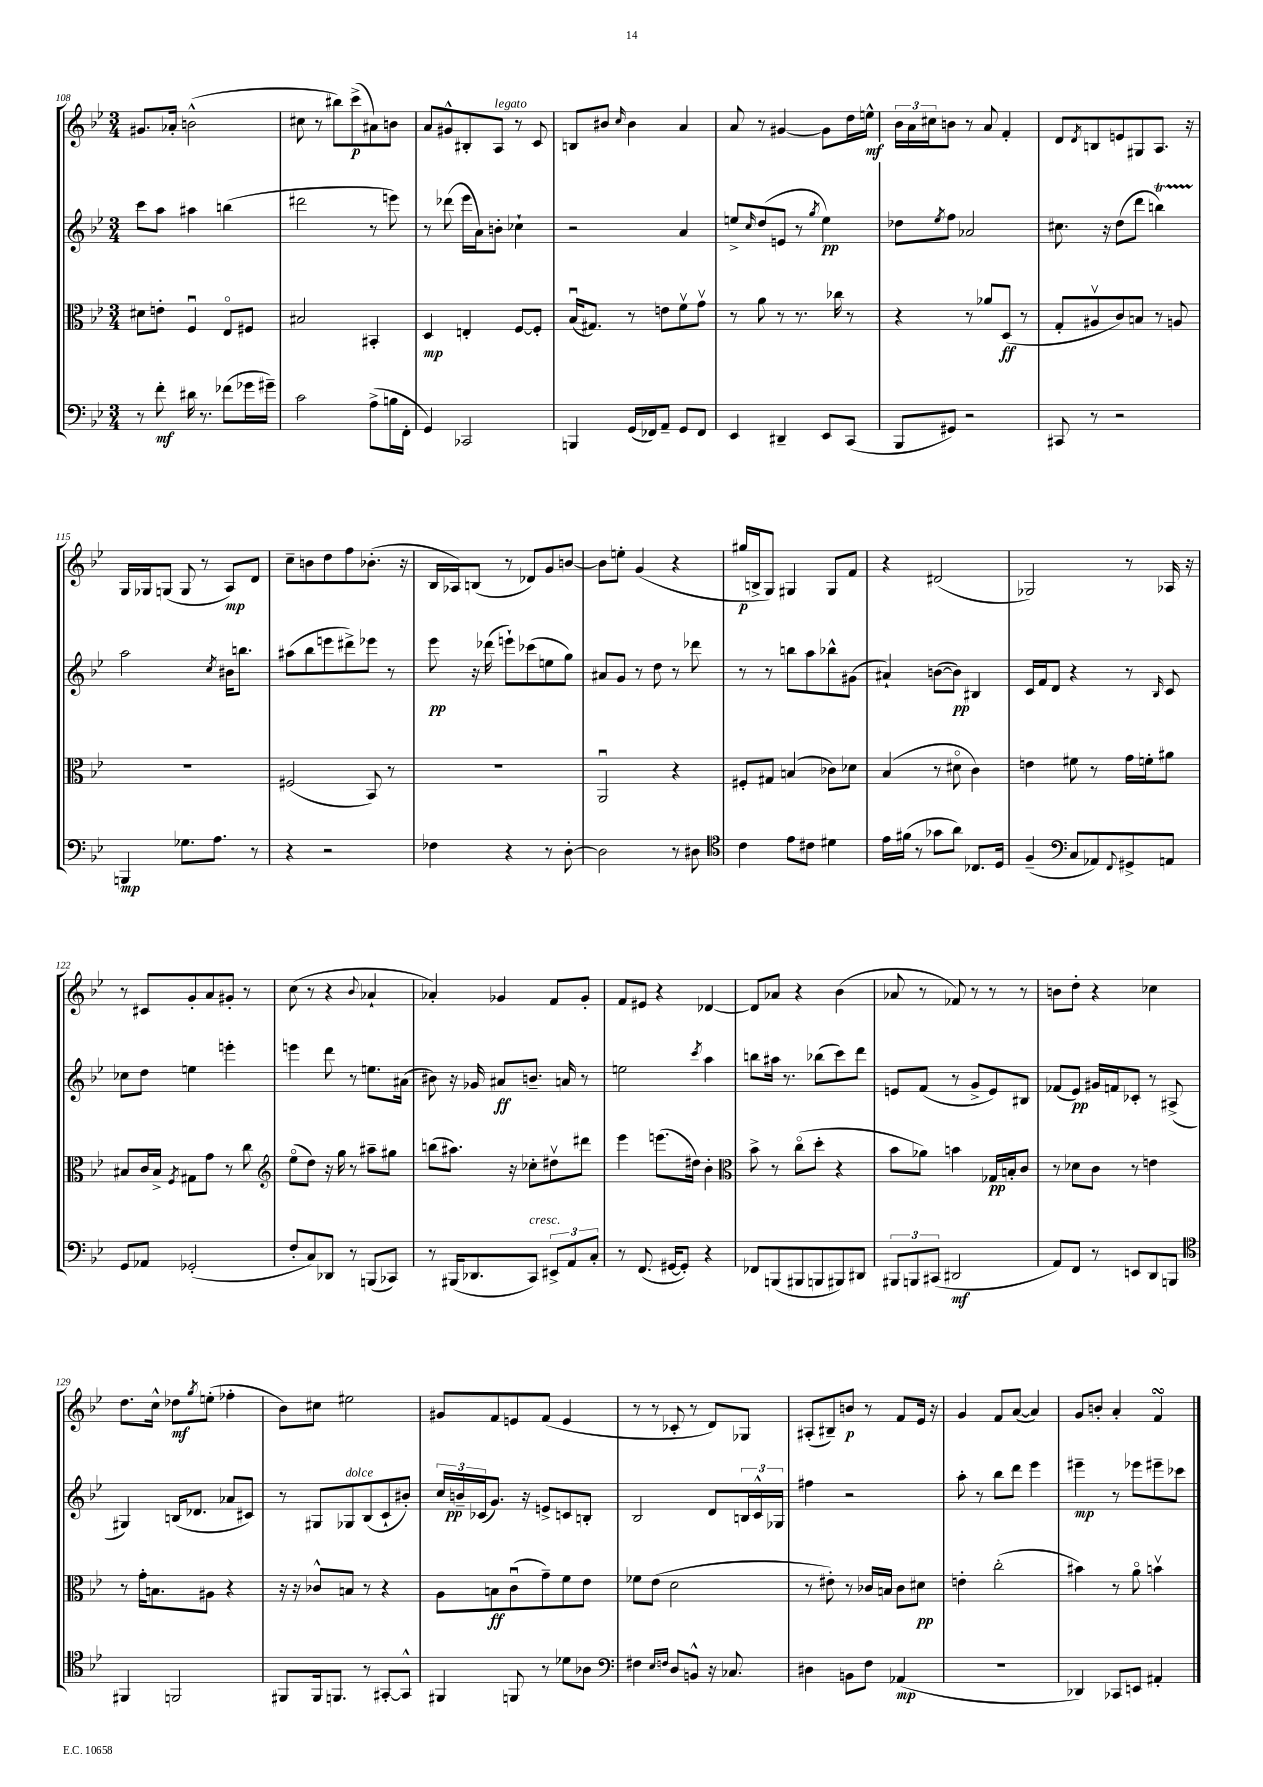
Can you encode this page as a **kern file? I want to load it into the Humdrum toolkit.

**kern	**kern	**kern	**kern
*staff4	*staff3	*staff2	*staff1
*clefF4	*clefC3	*clefG2	*clefG2
*k[b-e-]	*k[b-e-]	*k[b-e-]	*k[b-e-]
*M3/4	*M3/4	*M3/4	*M3/4
8r	8d#	8ccc	8.g#
8f'	8e'	8aa	.
.	.	.	16a-'
16d#	4Fu	4aa#	(2b^^
8.r	.	.	.
(8f-	8E-o	(4bb	.
16g-	8F#	.	.
16g#~)	.	.	.
=	=	=	=
2c	2B#	2ddd#	8cc#
.	.	.	8r
.	.	.	8bb#)
.	.	.	(8ccc^
(8A^	4BB#'	8r	8a#)
16B	.	8eee)	8b
16FF'	.	.	.
=	=	=	=
4GG)	4D	8r	8a
.	.	(8ddd-	8g#^^
2CC-	4E'	16eee-	8B#'
.	.	16a)	.
.	.	8b'	8A
.	[8F	4cc-`	8r
.	8F']	.	8c
=	=	=	=
4BBB	(16B-u	2r	8B
.	8.G#)	.	.
.	.	.	8b#
.	.	.	16qqcc
(16GG	8r	.	4b#
16FF-)	.	.	.
8AA~	8e	.	.
8GG	8fv	4a	4a
8FF-	8gv	.	.
=	=	=	=
4EE-	8r	8ee^	8a
.	.	16qqcc	.
.	8a	(8dd	8r
4DD#~	8r	8e	[4g#
.	8.r	8r	.
.	.	8qgg	.
8EE-	.	4ee)	8g#]
.	16cc-	.	.
(8CC	8r	.	16dd
.	.	.	16ee^^
=	=	=	=
8BBB-	4r	8dd-	24b-
.	.	.	24a
.	.	.	24cc#
.	.	8qee-	.
8GG#)	.	8ff	8b
2r	8r	2a-	8r
.	8a-	.	8a
.	(8D	.	4f'
.	8r	.	.
=	=	=	=
8CC#	8G'	8.cc#	8d
.	.	.	8qd
8r	8A#v	.	8B
.	.	16r	.
2r	8c)	(8dd	8e
.	8B	8ddd	8G#
.	8r	4bb)	8.A
.	8A	.	.
.	.	.	16r
=	=	=	=
4BBB	2.r	2aa	16G
.	.	.	16G-
.	.	.	(8G
8.G-	.	.	8G
.	.	.	8r
8.A	.	.	.
.	.	8qcc	.
.	.	16b#	8A)
.	.	8.bb	.
8r	.	.	8d
=	=	=	=
4r	(2F#	(8aa#	8cc~
.	.	8bb-	8b
2r	.	8eee	8dd
.	.	8ddd#^)	8ff
.	8BB-)	8eee-	(8.b-'
.	8r	8r	.
.	.	.	16r
=	=	=	=
4F-	2.r	8eee-	16B-
.	.	.	16A-)
.	.	16r	(8B
.	.	(16ddd-	.
4r	.	8eee`)	8r
.	.	(8ccc-	8d-)
8r	.	8ee	8g
[8D'	.	8gg)	[8b
=	=	=	=
2D]	2AAu	8a#	8b]
.	.	8g	8ee'
.	.	8r	(4g
.	.	8dd	.
8r	4r	8r	4r
8D#	.	8ddd-	.
=	=	=	=
*clefC4	*	*	*
4c	8F#'	8r	16gg#
.	.	.	16B^
.	8G#	8r	8G)
8e-	(4B	8bb	4G#
8c#	.	8aa	.
4d#	8c-)	8bb-^^	8G#
.	8d-	(8g#	8f
=	=	=	=
16e-	(4B-	4a#`)	4r
(16f#	.	.	.
8r	.	.	.
8g-	8r	([8b	(2d#
8a)	8d#o	8b])	.
8.C-	4c)	4B#	.
16D	.	.	.
=	=	=	=
(4F~	4e	16c	2G-)
.	.	16f	.
.	.	8d	.
*clefF4	*	*	*
8C	8f#	4r	.
8AA-)	8r	.	.
8qqFF	.	.	.
8GG#^	16g	8r	8r
.	16f'	.	.
.	.	16qqB-	.
8AA	8a#	8c	16A-
.	.	.	16r
=	=	=	=
8GG	8B#	8cc-	8r
8AA-	16c	8dd	8c#
.	16B#^	.	.
.	8qF	.	.
(2GG-'	8G#	4ee	8g'
.	8g	.	8a
.	8r	4eee'	8g#'
.	8cc	.	8r
=	=	=	=
*	*clefG2	*	*
8F'	(8ee-o	4eee	(8cc
8C)	8dd)	.	8r
8DD-	16r	8ddd	4r
.	16gg	.	.
8r	8r	8r	.
.	.	.	8qqb-
(8BBB	8aa#~	8.ee	4a-`
8CC-)	8gg#	.	.
.	.	(16a#	.
=	=	=	=
8r	(8bb	8b#)	4a-')
(16BBB#	8.aa#)	16r	.
8.DD-	.	16g-	.
.	.	8a#	4g-
.	16r	.	.
8CC)	8cc-'	8.b~	.
12EE#^	8dd#v	.	8f
.	.	16a	.
12AA	.	.	.
.	8ddd#	8r	8g-'
12C'	.	.	.
=	=	=	=
8r	4eee-	2ee	8f
(8.FF	.	.	8e#
.	(8.eee	.	4r
[16GG#	.	.	.
8GG#'])	.	.	.
.	16dd#)	.	.
.	.	8qccc	.
4r	4b-'	4aa	[4d-
=	=	=	=
*	*clefC3	*	*
8FF-	8b-^	8bb	8d-]
(8BBB	8r	16aa#	8a-
.	.	8.r	.
8BBB#	(8cco	.	4r
8BBB	8dd'	(8bb-	.
8BBB#)	4r	8ccc)	(4b-
8DD#	.	8ddd	.
=	=	=	=
12BBB#	8b-	8e	8a-
12BBB	.	.	.
.	8a-)	(8f	8r
(12CC#	.	.	.
2DD#	4b	8r	8f-)
.	.	8g^	8r
.	16G-	8e)	8r
.	16B'	.	.
.	8c	8B#	8r
=	=	=	=
8AA)	8r	(8f-	8b
8FF	8d-	8e-)	8dd'
8r	8c	16g#	4r
.	.	16f	.
8EE	8r	8c-'	.
8DD	4e	8r	4cc-
8BBB	.	(8A#^	.
=	=	=	=
*clefC4	*	*	*
4FF#	8r	4G#)	8.dd
.	16g'	.	.
.	8.B	.	16cc^^
2FF	.	(16B	8dd-
.	.	8.d-	.
.	.	.	8qgg
.	8A#	.	(8ee'
.	4r	8a-	4ff-'
.	.	8c#)	.
=	=	=	=
8FF#	16r	8r	8b-)
.	16r	.	.
16FF#	8c-^^	8G#	8cc#
8.FF	.	.	.
.	8B	8G-	2ee#
8r	8r	(8B-	.
[8GG#'	4r	8c`	.
8GG#^^]	.	8b#')	.
=	=	=	=
4FF#	8A	24cc	8g#
.	.	24b~	.
.	.	(24c-	.
.	8B	8.g)	8f
8FF	(8cu	.	8e
.	.	16r	.
8r	8g~)	8e^	(8f
8d-	8f	8c	4e
8A-	8e-	8B'	.
=	=	=	=
*clefF4	*	*	*
4F#	8f-	2B-	8r
.	(8e-	.	8r
16qqE-	.	.	.
16qqF	.	.	.
8D	2d	.	8c-'
8BB^^	.	.	8r
16r	.	8d	8d)
8.C-	.	.	.
.	.	24B	8G-
.	.	24c^^	.
.	.	24G-	.
=	=	=	=
4D#	8r	4ff#	(8A#'
.	8e#')	.	8B#~)
8BB	8r	2r	8b
8F	16c-	.	8r
.	16B	.	.
(4AA-	8c-	.	8f
.	8d#	.	16e-
.	.	.	16r
=	=	=	=
2.r	4e'	8aa'	4g
.	.	8r	.
.	(2cc'	8bb-	8f
.	.	8ddd	([8a
.	.	4eee-	4a])
=	=	=	=
4DD-)	4b#)	4eee#~	8g
.	.	.	8b'
8CC-	8r	8r	4a'
8EE	8ao	8eee-	.
4AA#'	4bv	8eee#~	4f
.	.	8ccc-	.
==	==	==	==
*-	*-	*-	*-
